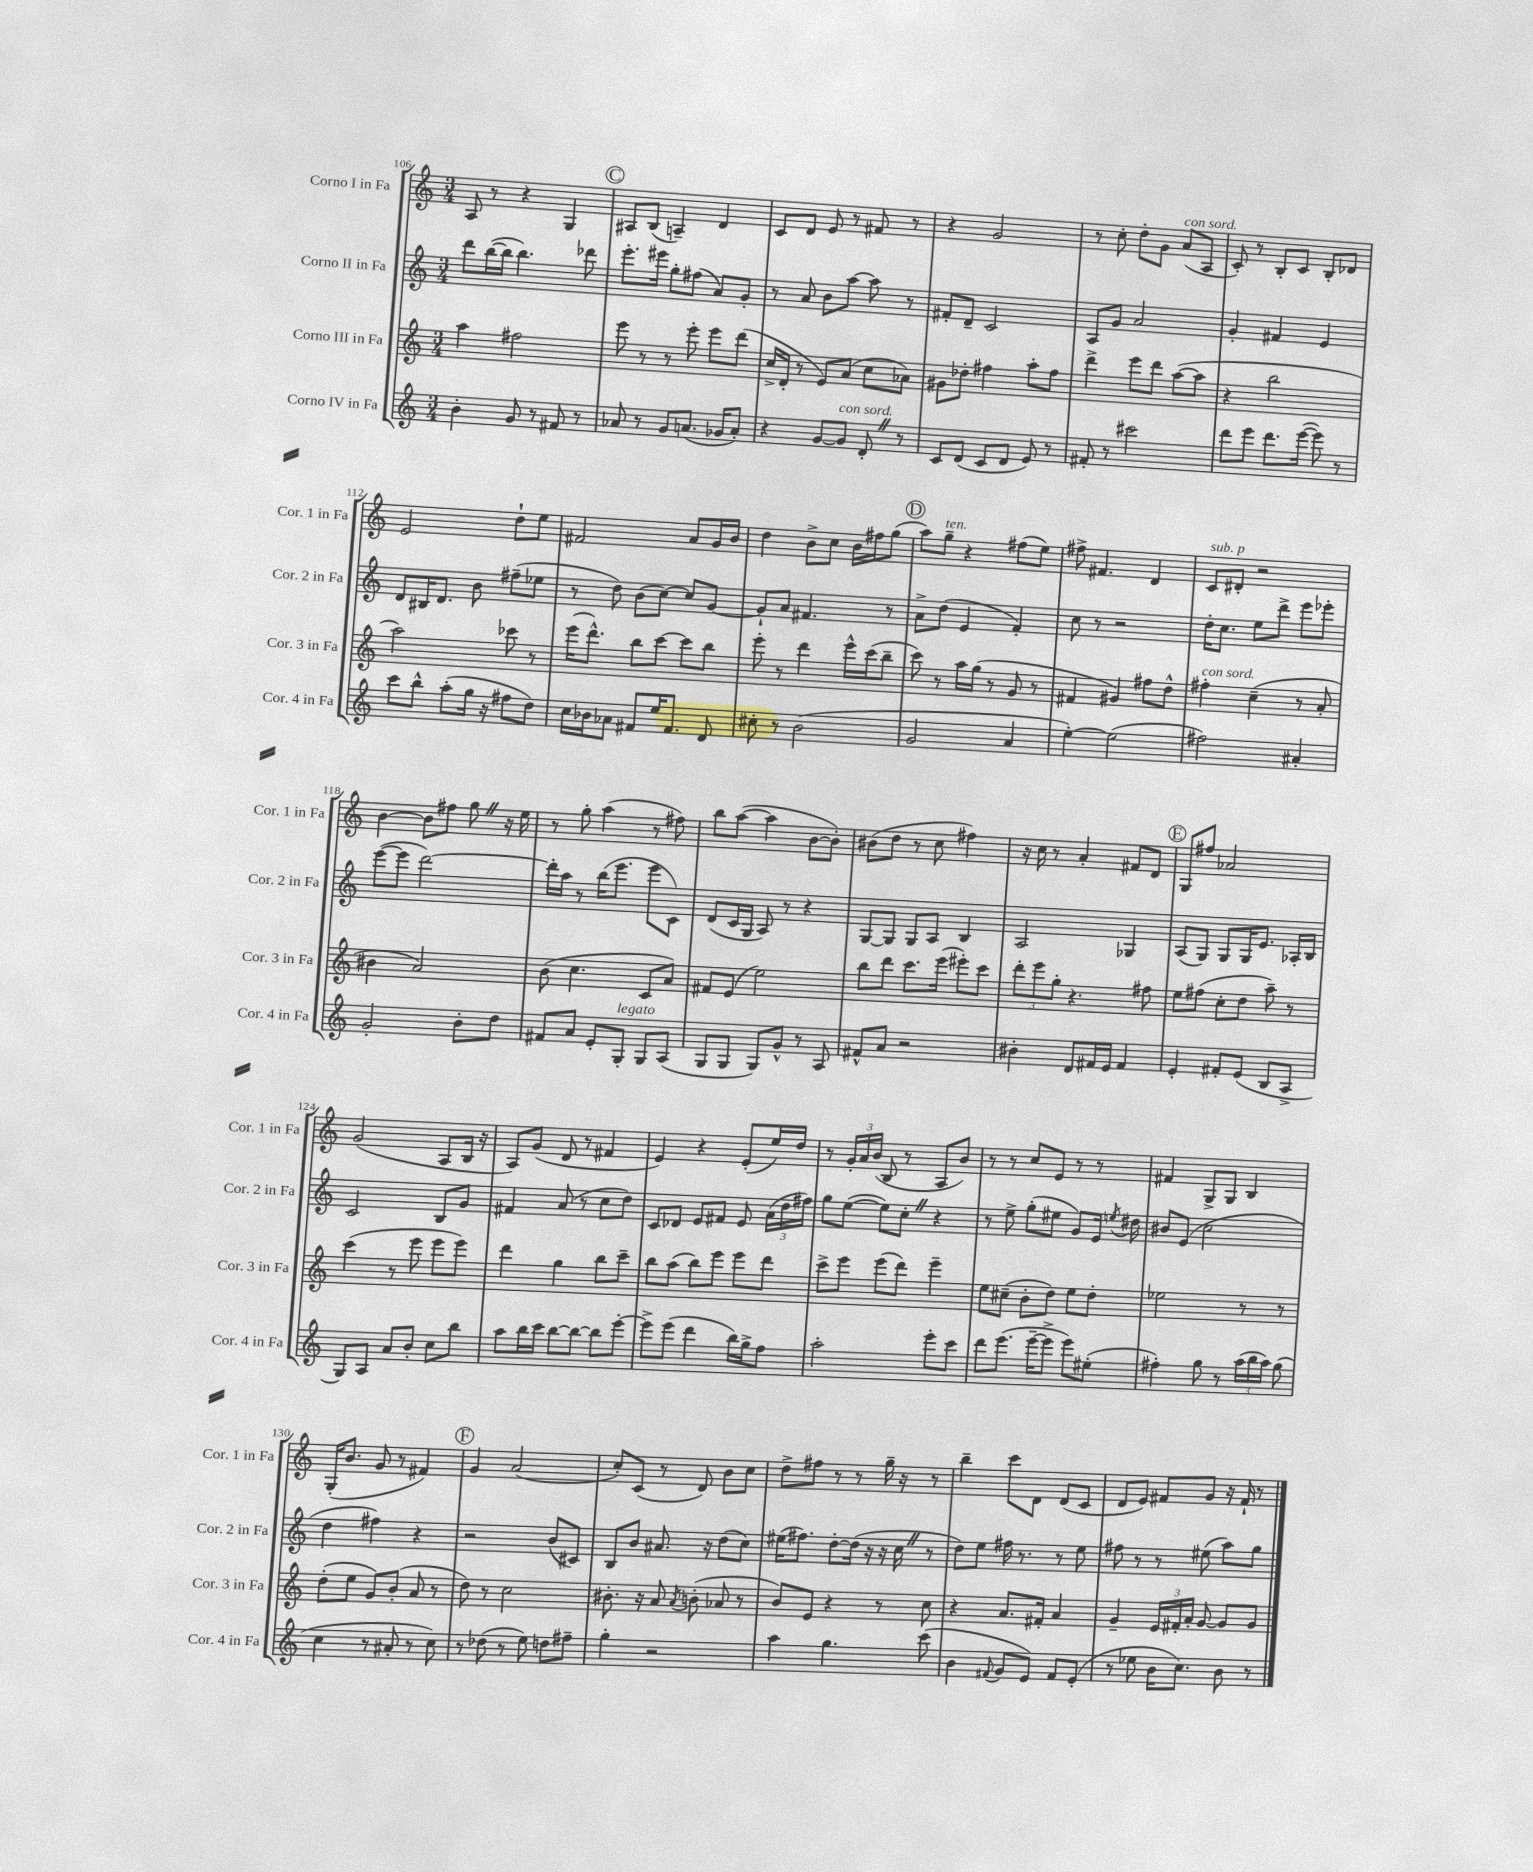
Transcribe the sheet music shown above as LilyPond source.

<<
\new StaffGroup <<
\new Staff = "s0" \with { instrumentName = "Corno I in Fa" shortInstrumentName = "Cor. 1 in Fa" } {
    \clef treble \key c \major \numericTimeSignature \time 3/4
    \autoBeamOff a8 r8 r4 g4 |
    \mark \markup { \circle "C" } ais8[ b8]( a4--) d'4 |
    c'8[ d'8] e'8 r8 fis'8 r8 |
    r4 g'2 |
    r8 c''8-. d''8[-. g'8] a'8[^\markup { \italic "con sord." }( a8] |
    c'8-.) r8 b8[-. c'8] b8[-. des'8] |
    e'2 d''8[-! e''8] |
    fis'2 a'8[ g'16 b'16] |
    d''4 b'8[-> c''8] b'16[ fis''16 g''8]( |
    \mark \markup { \circle "D" } a''8[) g''8]--^\markup { \italic "ten." } r4 fis''8[( e''8]) |
    fis''8-> fis'4. d'4 |
    c'8[^\markup { \italic "sub. p" } dis'8]-. r2 |
    b'4~ b'8[ fis''8] g''8 \once \override BreathingSign.text = \markup { \musicglyph "scripts.caesura.straight" } \breathe r16 e''16 |
    r8 g''8-. a''4( r8 fis''8) |
    b''8[ a''8]~( a''4 b'8[~ b'8]-.) |
    bis'8[( d''8] r8 c''8 fis''4) |
    r16 c''16 r8 a'4-. fis'8[ d'8] |
    \mark \markup { \circle "E" } g8[ fis''8] aes'2 |
    g'2( a8[ b16] r16 |
    a8[) g'8]( d'8 r8 fis'4 |
    e'4) r4 e'8[-.( e''16) d''16] |
    r8 \tuplet 3/2 { g'16[-. a'16 b'16]( } b8 r8 a8[ b'8]) |
    r8 r8 c''8[ e'8] r8 r8 |
    fis'4 g8[-> g8] b4 |
    g16[-.( b'8.] g'8 r8 fis'4) |
    \mark \markup { \circle "F" } g'4 a'2( |
    c''8[-.) c'8]( r8 d'8) b'8[ c''8] |
    d''8[-> fis''8] r8 r8 g''16-- r16 r8 |
    b''4-- c'''8[ d'8] d'8[( c'8] |
    d'8[ e'8]) fis'8[ g'8] r16 fis'16-! r8 \bar "|." |
}
\new Staff = "s1" \with { instrumentName = "Corno II in Fa" shortInstrumentName = "Cor. 2 in Fa" } {
    \clef treble \key c \major \numericTimeSignature \time 3/4
    \autoBeamOff d'''8[ b''16~( b''16] b''4.) des'''8 |
    \mark \markup { \circle "C" } e'''8.[-. eis'''16] g''8[-. fis''8]( a'8[) g'8]-. |
    r8 a'8 b'8[ a''8]~ a''8 r8 |
    fis'8[-. d'8]-- c'2 |
    a8[ g'8] a'2 |
    g'4-. fis'4 e'4 |
    d'8[ bis16 d'8.] b'8 fis''8[--( ees''8] |
    r8 d''8) b'8[( c''8]~) c''8[ g'8]~ |
    g'8[-! a'8] fis'4. r8 |
    \mark \markup { \circle "D" } a'8[-> d''8]( e'4 f'4-.) |
    c''8 r8 r2 |
    d''16[-. c''8.] e''8[ d'''8]-> e'''8[ ees'''8]-. |
    e'''8[~( e'''8] d'''2~) |
    d'''16[-. a''16] r8 b''16[( e'''8.] e'''8[ c'8]) |
    d'8[( c'16 g16] a8) r8 r4 |
    g8[~ g8] g8[ a8] b4 |
    a2 ges4 |
    \mark \markup { \circle "E" } a8[( g8]) g8[ g16 e'8.] aes16[-. b16] |
    c'2 b8[ g'8] |
    fis'4 a'8( r8 c''8[ d''8]) |
    c'8[ des'8] e'8[ fis'8] e'8 \tuplet 3/2 { a'16[( d''16 fis''16]) } |
    g''8[ e''8]~( e''8[) c''8]-. \once \override BreathingSign.text = \markup { \musicglyph "scripts.caesura.straight" } \breathe r4 |
    r8 e''8-> g''8[-.( eis''8] g'8[) e'16] \acciaccatura { e''8 } dis''16 |
    bis'8[ e'8]( c''2 |
    d''4 fis''4) r4 |
    \mark \markup { \circle "F" } r2 b'8[( cis'8]) |
    b8[ b'8] ais'8. r16 d''8[( c''8]) |
    eis''16[( fis''8.]) d''8[~-. d''16]( r16 r16 c''16 \once \override BreathingSign.text = \markup { \musicglyph "scripts.caesura.straight" } \breathe r8 |
    d''8[) e''8] fis''16 r8. r8 e''8 |
    fis''8 r8 r8 eis''8( a''8[) g''8] \bar "|." |
}
\new Staff = "s2" \with { instrumentName = "Corno III in Fa" shortInstrumentName = "Cor. 3 in Fa" } {
    \clef treble \key c \major \numericTimeSignature \time 3/4
    \autoBeamOff a''4 fis''2 |
    \mark \markup { \circle "C" } e'''8 r8 r8 e'''8-. e'''8[ d'''8]( |
    c''16[-> d'16]-. r8 e'8[) a'8]( c''8[ aes'8]) |
    gis'8[ des''8]-. fis''4 a''8[-. fis''8] |
    d'''4-> e'''8[ d'''8] a''8[~( a''8] |
    r4 b''2 |
    a''2) ces'''8 r8 |
    e'''16[( d'''8.]-^) b''8[ c'''8]~ c'''8[ b''8] |
    e'''8-. r8 d'''4 e'''16[-^ c'''16( b''8]-- |
    \mark \markup { \circle "D" } c'''8) r8 a''16[ g''16]( r8 g'8 r8 |
    fis'4 gis'4) fis''8[ d''8]-^ |
    fis''4-.^\markup { \italic "con sord." } c''4--( r8 a'8-. |
    bis'4 a'2) |
    b'8( c''4. c'8[ a'8]) |
    fis'8[ e'8]( e''2) |
    b''8[ d'''8] c'''8.[ e'''16]( eis'''8[-.) c'''8] |
    \tuplet 3/2 { d'''8[-. e'''8 g''8]-. } r4. fis''8 |
    \mark \markup { \circle "E" } e''8[ fis''8]( c''8[-. d''8] a''8--) r8 |
    c'''4( r8 e'''8 e'''8[ e'''8]) |
    d'''4 g''4 b''8[ c'''8]-- |
    b''8[ a''8]( b''8[) e'''8] e'''8[ d'''8] |
    c'''8[-> e'''8] e'''8[( d'''8]) e'''4-- |
    e''8[ cis''8]--( b'8[-. d''8]) e''8[ d''8]-. |
    ees''2 r8 r8 |
    d''8[-.( e''8] g'8[) b'8]-.( a'8 r8 |
    \mark \markup { \circle "F" } d''8) r8 c''2 |
    bis'8.-. r16 a'8 \acciaccatura { a'8 } b'8-.( aes'8 r8 |
    b'8[) e'8] r4 r8 c''8 |
    r4 a'8.[ fis'16]-. a'4 |
    g'4-- \tuplet 3/2 { e'16[ fis'16-. a'16]-. } g'8~ g'8[ g'8] \bar "|." |
}
\new Staff = "s3" \with { instrumentName = "Corno IV in Fa" shortInstrumentName = "Cor. 4 in Fa" } {
    \clef treble \key c \major \numericTimeSignature \time 3/4
    \autoBeamOff b'4-. g'8 r8 fis'8 r8 |
    \mark \markup { \circle "C" } aes'8 r8 g'8[ a'8.]( ges'16[ a'8]-.) |
    r4 g'8[~ g'8]^\markup { \italic "con sord." } d'8-. \once \override BreathingSign.text = \markup { \musicglyph "scripts.caesura.straight" } \breathe r8 |
    c'8[ d'8]( c'8[ d'8] e'8) r8 |
    fis'8-. r8 cis'''2 |
    d'''8[ e'''8] d'''8.[ e'''16]~( e'''8) r8 |
    c'''8[ b''8]-^ a''8[-.( g''16] r16 fis''8[ d''8]) |
    c''16[ bes'16 aes'8] fis'8[ e''16 fis'8.] d'8 |
    cis''8-. r8 b'2( |
    \mark \markup { \circle "D" } g'2 a'4 |
    e''4~-.) e''2( |
    fis''2) ais'4-. |
    g'2-. b'8[-. d''8] |
    fis'8[ a'8] e'8[-. g8]-.^\markup { \italic "legato" } g8[ a8]( |
    g8[ g8] g8[) g'8]-^ r8 a8 |
    fis'8[-^ a'8] r2 |
    bis'4-. d'8[ fis'16 e'16] fis'4 |
    \mark \markup { \circle "E" } e'4-. fis'8[-. e'8]( b8[ a8]-> |
    g8[) a8] a'8[ b'8]-. c''8[ b''8] |
    a''8[ b''16 c'''16] b''8[~ b''8]~ b''8[ e'''8]~-. |
    e'''8[-> e'''8]( d'''4 b''16[) g''16-> f''8] |
    a''2-. e'''8[-. c'''8] |
    d'''8[ e'''8.]( e'''16[~-- e'''8]-> e'''8[) eis''8]-.( |
    fis''4-.) g''8 r8 \tuplet 3/2 { a''16[( b''16 a''16]) } g''8( |
    c''4 r8 ais'8-. r8 c''8) |
    \mark \markup { \circle "F" } r8 des''8( r8 e''8) d''8[ fis''8]-- |
    g''4-. r2 |
    a''4 g''4. c'''8( |
    b'4 \appoggiatura { fis'8 } g'8[ e'8]) fis'8[ e'8]-.( |
    r8 ees''8 b'16[ c''8.]) b'8 r8 \bar "|." |
}
>>
>>
\layout { \context { \Score currentBarNumber = #106 } }
